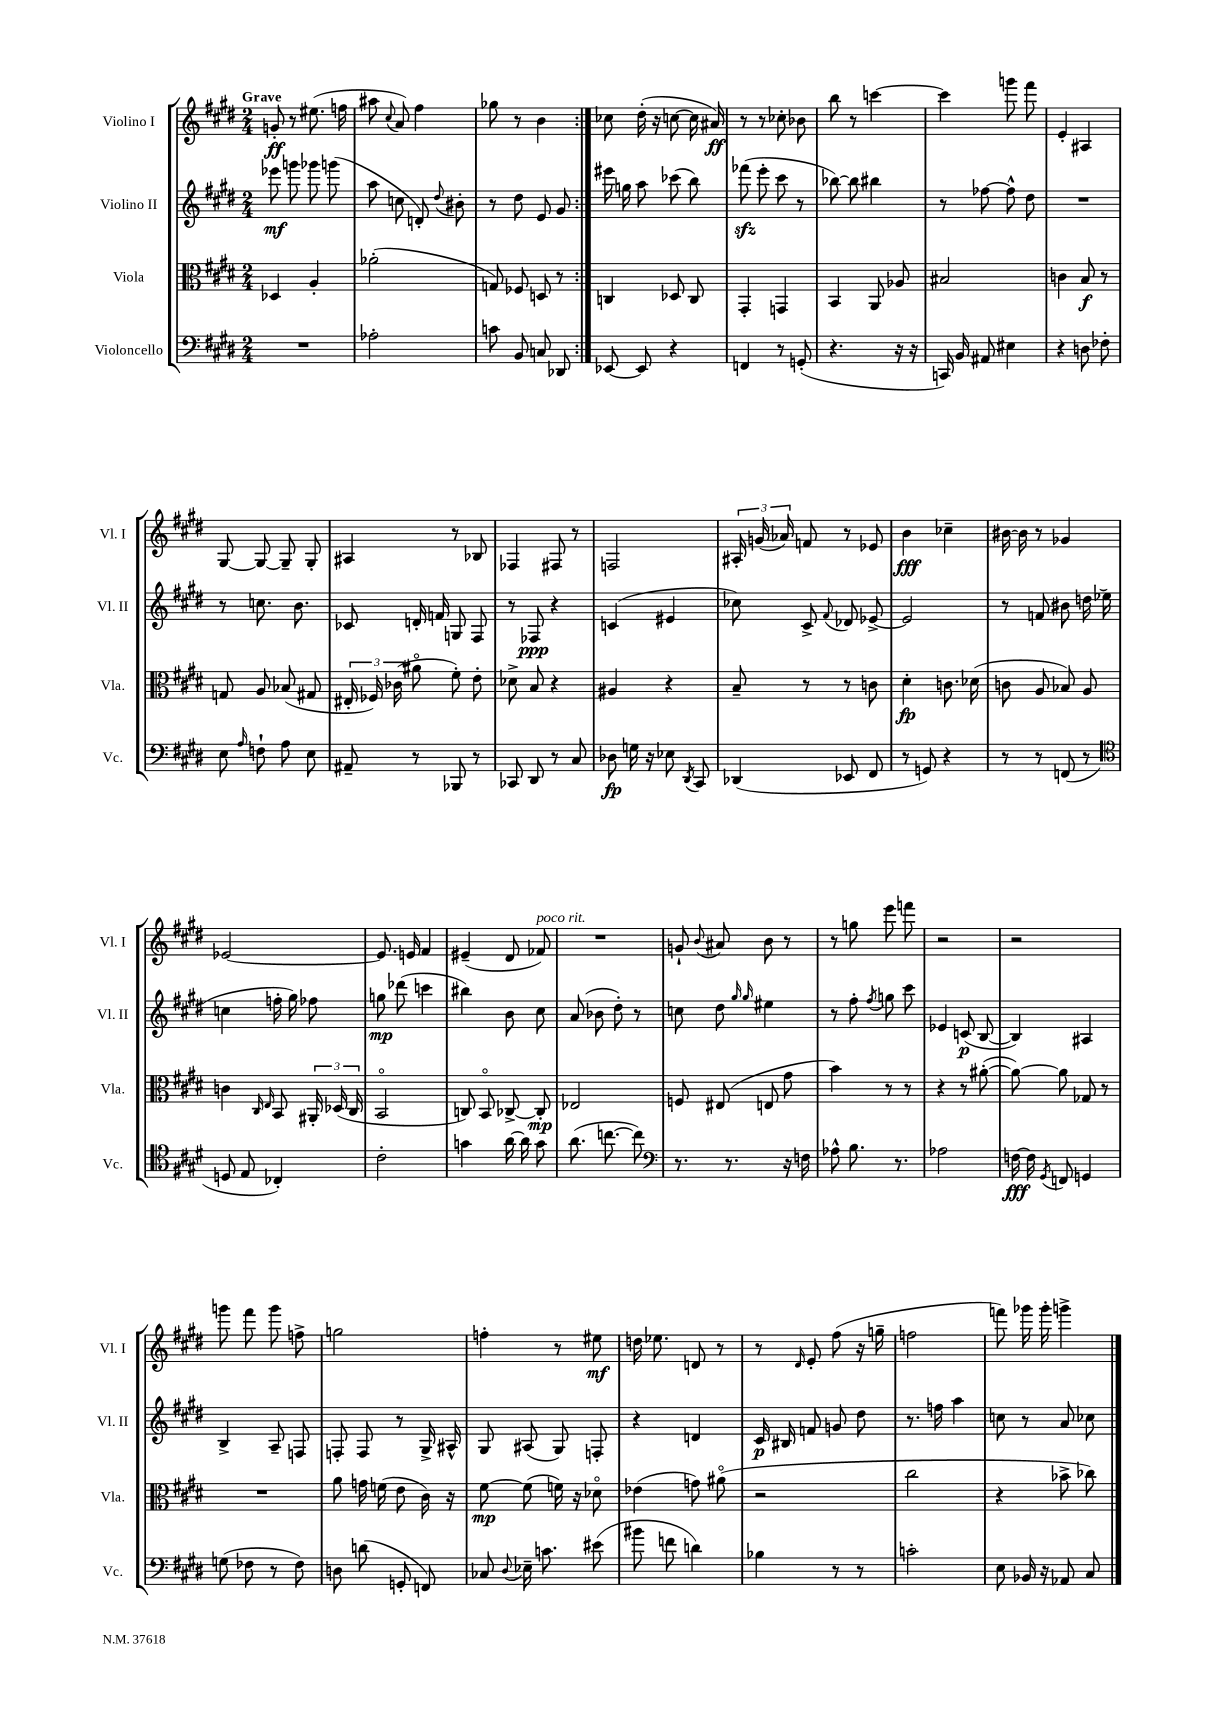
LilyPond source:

<<
\new StaffGroup <<
\new Staff = "s0" \with { instrumentName = "Violino I" shortInstrumentName = "Vl. I" } {
    \clef treble \key e \major \numericTimeSignature \time 2/4 \tempo "Grave"
    \autoBeamOff \repeat volta 2 { g'8-.\ff r8 eis''8.( f''16 |
    ais''8 \appoggiatura { cis''8 } a'8) fis''4 |
    ges''8 r8 b'4 | }
    ces''8 dis''16-.( r16 c''8~ c''16 ais'16\ff) |
    r8 r8 ces''8-. bes'8 |
    b''8 r8 c'''4~ |
    c'''4 g'''8 fis'''8 |
    e'4-. ais4 |
    gis8~ gis8~ gis8-- gis8-. |
    ais4 r8 bes8 |
    fes4 fis8 r8 |
    f2 |
    \tuplet 3/2 { ais16-. g'16( aes'16) } f'8 r8 ees'8 |
    b'4\fff ces''4-- |
    bis'16~ bis'16 r8 ges'4 |
    ees'2~ |
    ees'8. e'16 fis'4 |
    eis'4--( dis'8 fes'8^\markup { \italic "poco rit." }) |
    R2 |
    g'8-! \appoggiatura { b'8 } ais'8 b'8 r8 |
    r8 g''8 e'''8 f'''8 |
    r2 |
    r2 |
    g'''8 fis'''8 g'''8 f''8-> |
    g''2 |
    f''4-. r8 eis''8\mf |
    d''16 ees''8. d'8 r8 |
    r8 \grace { dis'16 } e'8-. fis''8( r16 g''16-- |
    f''2 |
    f'''8) ges'''16 ges'''16-. g'''4-> \bar "|." |
}
\new Staff = "s1" \with { instrumentName = "Violino II" shortInstrumentName = "Vl. II" } {
    \clef treble \key e \major \numericTimeSignature \time 2/4
    \autoBeamOff \repeat volta 2 { ees'''8\mf g'''8 ges'''8 g'''8( |
    a''8 c''8 d'8-.) \appoggiatura { dis''8 } bis'8-. |
    r8 dis''8 e'8 gis'8 | }
    eis'''16 g''16 a''8 ces'''8( b''8) |
    fes'''8\sfz( e'''8-. cis'''8 r8 |
    bes''8~) bes''8 bis''4 |
    r8 fes''8~ fes''8-^ dis''8 |
    R2 |
    r8 c''8. b'8. |
    ces'8 d'16-. f'16 g8 fis8 |
    r8 fes8\ppp r4 |
    c'4( eis'4 |
    ces''8) cis'8-> \appoggiatura { fis'8 } des'8 ees'8~-> |
    ees'2 |
    r8 f'8 bis'8 d''16 ees''16( |
    c''4 f''16-. gis''16) fes''8 |
    g''8\mp des'''8( c'''4 |
    bis''4) b'8 cis''8 |
    a'8( bes'8 dis''8-.) r8 |
    c''8 dis''8 \grace { gis''16 gis''16 } eis''4 |
    r8 fis''8-. \acciaccatura { fis''8 } g''8 cis'''8 |
    ees'4 c'8\p( b8~ |
    b4) ais4 |
    b4-> a8-- f8 |
    f8-. f8 r8 gis16-> ais16-^ |
    gis8 ais8( gis8) f8-. |
    r4 d'4 |
    cis'16\p bis16 f'8 g'8 dis''8 |
    r8. f''16 a''4 |
    c''8 r8 a'8 ces''8 \bar "|." |
}
\new Staff = "s2" \with { instrumentName = "Viola" shortInstrumentName = "Vla." } {
    \clef alto \key e \major \numericTimeSignature \time 2/4
    \autoBeamOff \repeat volta 2 { des4 a4-. |
    aes'2-.( |
    g8) fes8 d8 r8 | }
    c4 des8 c8 |
    gis,4-. g,4 |
    b,4 a,8 aes8 |
    bis2 |
    c'4 b8\f r8 |
    g8 a8 bes8( gis8 |
    \tuplet 3/2 { eis16-. fes16) ces'16( } ais'8\flageolet fis'8-.) e'8-. |
    des'8-> b8 r4 |
    ais4 r4 |
    b8-- r8 r8 c'8 |
    dis'4-.\fp c'8. des'16( |
    c'8 a8 bes8) a8 |
    c'4 \grace { cis16 e16 } b,8 \tuplet 3/2 { ais,16-. des16( cis16 } |
    b,2\flageolet |
    c8) b,8\flageolet ces8~-> ces8-.\mp |
    ees2 |
    f8 eis8( e8 gis'8 |
    b'4) r8 r8 |
    r4 r8 ais'8~-.( |
    ais'8~) ais'8 ges8 r8 |
    R2 |
    a'8 g'16 f'16( e'8 cis'16) r16 |
    fis'8~\mp fis'8( f'16) r16 des'8\flageolet |
    ees'4( g'8) ais'8\flageolet( |
    r2 |
    cis''2 |
    r4 bes'8-> ces''8) \bar "|." |
}
\new Staff = "s3" \with { instrumentName = "Violoncello" shortInstrumentName = "Vc." } {
    \clef bass \key e \major \numericTimeSignature \time 2/4
    \autoBeamOff \repeat volta 2 { R2 |
    aes2-. |
    c'8 b,8 c8 des,8 | }
    ees,8~ ees,8 r4 |
    f,4 r8 g,8-.( |
    r4. r16 r16 |
    c,16) b,16 ais,8 eis4 |
    r4 d8 fes8-. |
    e8 \grace { a16 } f8-! a8 e8 |
    ais,8-- r8 bes,,8 r8 |
    ces,8 dis,8 r8 cis8 |
    des8\fp g16 r16 ees8 \acciaccatura { dis,8 } cis,8 |
    des,4( ees,8 fis,8 |
    r8 g,8) r4 |
    r8 r8 f,8( r8 |
    \clef tenor d8 e8 ces4-.) |
    cis'2-. |
    g'4 a'16~ a'16 g'8 |
    a'8.( c''8.~ c''8) |
    \clef bass r8. r8. r16 f16 |
    aes8-^ b8. r8. |
    aes2 |
    f16~\fff f16 \acciaccatura { gis,8 } f,8 g,4 |
    g8( fes8 r8 fes8) |
    d8 d'8( g,8-. f,8) |
    ces8 \appoggiatura { dis8 } ees16-- c'8. eis'8( |
    bis'8 f'8 d'4) |
    bes4 r8 r8 |
    c'2-. |
    e8 bes,16 r16 aes,8 cis8 \bar "|." |
}
>>
>>
\layout { \context { \Score \remove "Bar_number_engraver" } }
